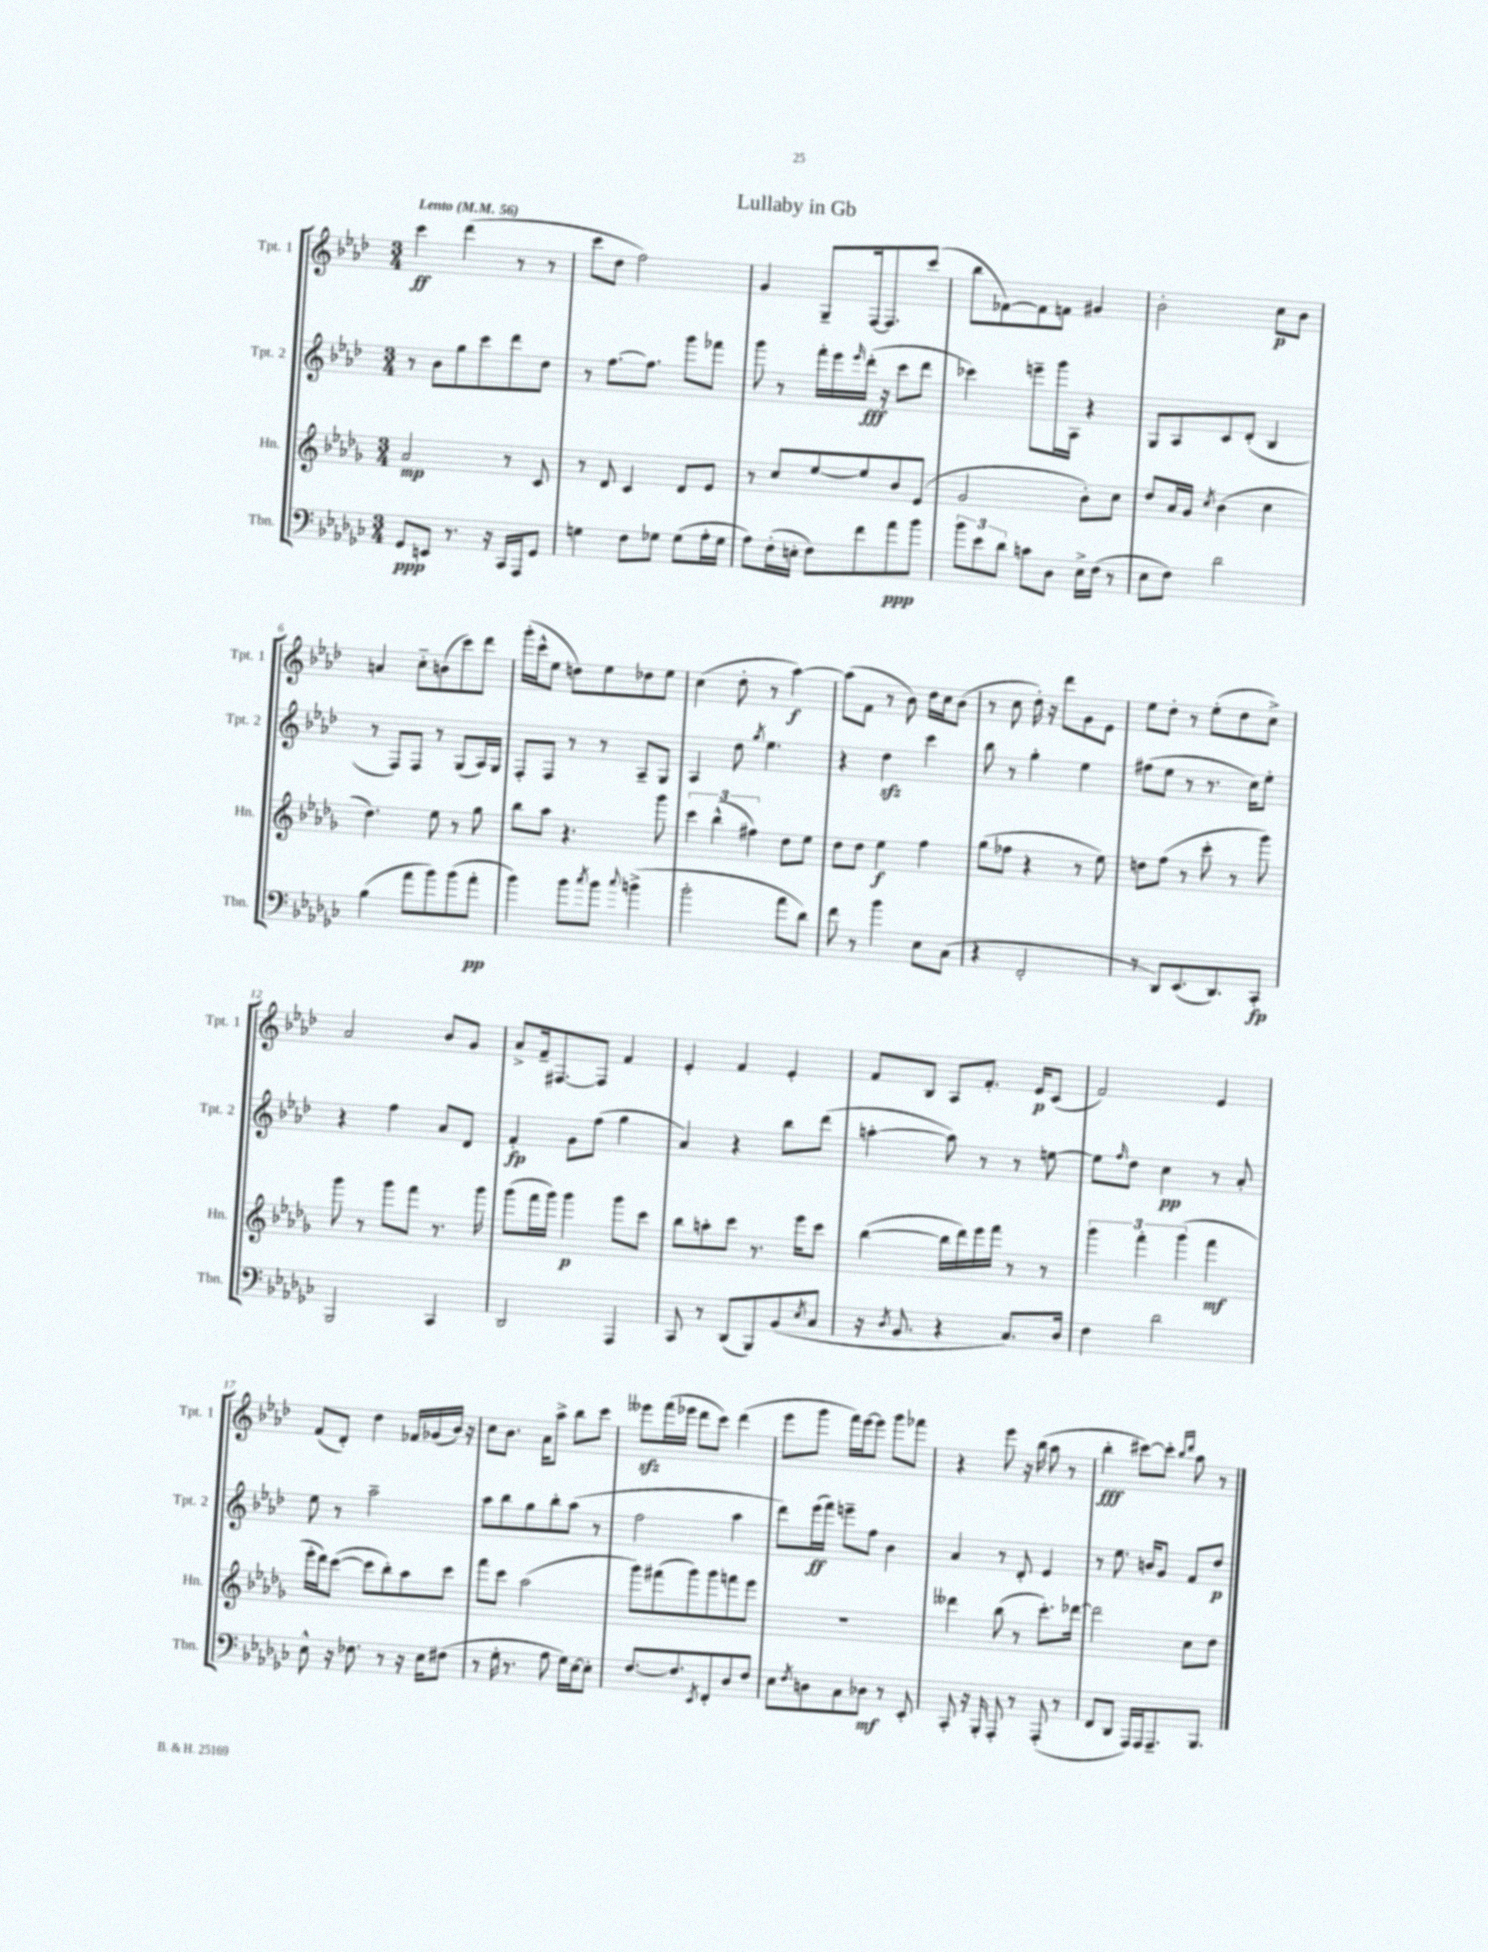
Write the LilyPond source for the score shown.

\header { title = "Lullaby in Gb" }
<<
\new StaffGroup <<
\new Staff = "s0" \with { instrumentName = "Tpt. 1" shortInstrumentName = "Tpt. 1" } {
    \clef treble \key aes \major \numericTimeSignature \time 3/4 \tempo "Lento" 4 = 56
    c'''4\ff des'''4( r8 r8 |
    c'''8 des''8 f''2) |
    g'4 g8-- f16~ f8. c'''8( |
    bes''8 fes'8~) fes'8 f'8 gis'4 |
    bes'2-. c''8\p bes'8 |
    a'4 c''8-_ b'8( c'''8) des'''8 |
    g'''16-.( c'''16-^ ees''8 d''8) ees''8 des''8 ees''8 |
    c''4( des''8-. r8 aes''4~\f) |
    aes''8( f'8 r8 bes'8) des''16 c''16 bes'8( |
    r8 c''8 des''16-.) r16 des'''8 g'8 ees'8 |
    ees''8 des''8-. r8 ees''8-.( des''8 c''8->) |
    aes'2 bes'8 g'8 |
    aes'8-> f'16-- fis8.~ fis8 f'4 |
    ees'4-. f'4 ees'4-. |
    f'8 bes8 aes8 f'8.-. ees'16\p c'8( |
    f'2) ees'4 |
    f'8( des'8-.) des''4 fes'16 ges'16( bes'16) r16 |
    c''8 bes'8. aes'16 aes''8-> bes''8 c'''8 |
    eeses'''8\sfz f'''16( ees'''16 des'''8 c'''8) des'''4( |
    ees'''8 g'''8 f'''16) ees'''16~ ees'''8 g'''8 fes'''8 |
    r4 ees'''8 r16 bes''16( aes''8 r8 |
    bes''4-.\fff cis'''8~) cis'''8-. \grace { bes''16 des'''16 } aes''8 r8 \bar "|." |
}
\new Staff = "s1" \with { instrumentName = "Tpt. 2" shortInstrumentName = "Tpt. 2" } {
    \clef treble \key aes \major \numericTimeSignature \time 3/4
    r8 bes'8 g''8 c'''8 des'''8 des''8 |
    r8 f''8.~ f''8. g'''8 fes'''8 |
    g'''8 r8 f'''16-. ees'''16 \grace { ees'''16 } des'''16-.\fff( r16 c'''8 des'''8 |
    ces'''4) e'''8-- g'''16 aes16 r4 |
    g8 aes8 c'8 des'8-.( bes4 |
    r8 f8) f8 r8 g8( aes16) g16 |
    f8-. f8 r8 r8 aes8-- g8 |
    aes4 des''8 \acciaccatura { g''8 } ees''4. |
    r4 des''4\sfz c'''4 |
    bes''8 r8 g''4-. ees''4 |
    fis''8( ees''8 r8 r8. c''16) ees''8-. |
    r4 f''4 aes'8 des'8 |
    f'4-.\fp g'8 f''8( g''4 |
    aes'4) r4 bes''8 des'''8( |
    a''4~-. a''8) r8 r8 e''8~ |
    e''8 \grace { f''16 } des''8 c''4\pp r8 aes'8-. |
    ees''8 r8 aes''2-- |
    aes''8 bes''8 g''8 bes''8-. aes''8( r8 |
    f''2 aes''4 |
    des'''8) ees'''16\ff( f'''16) e'''8-- f''8 bes'4 |
    aes'4 r8 des'8-. ees'4 |
    r8 ees''8. b'16 g'8 f'8 des''8\p \bar "|." |
}
\new Staff = "s2" \with { instrumentName = "Hn." shortInstrumentName = "Hn." } {
    \clef treble \key des \major \numericTimeSignature \time 3/4
    aes'2\mp r8 c'8 |
    r8 des'8 c'4 des'8 ees'8 |
    r8 c''8 ees''8~ ees''8 bes'8 ees'8( |
    ges'2 bes'8-.) c''8 |
    des''8 aes'16 ges'16 \acciaccatura { c''8 } bes'4( c''4 |
    des''4.) ees''8 r8 ges''8 |
    bes''8 aes''8 r4. ges'''8 |
    \tuplet 3/2 { c'''4 bes''4-^( fis''4) } des''8 ees''8 |
    des''8 des''8 ees''4\f f''4 |
    ges''8( fes''8 r4 r8 ees''8) |
    d''8 f''8( r8 c'''8-. r8 ges'''8) |
    ges'''8 r8 ges'''8 f'''8 r8. ges'''16 |
    ges'''8( f'''16 ges'''16) ges'''4\p ges'''8 c'''8 |
    bes''8 a''8-. c'''8 r8. ees'''16 c'''8 |
    bes''4~( bes''16 des'''16) ees'''16 f'''16 r8 r8 |
    \tuplet 3/2 { ges'''4 f'''4-. ges'''4( } f'''4\mf |
    ees'''16-. des'''16) c'''8~( c'''8 bes''8-.) aes''8 c'''8 |
    f'''8 c'''8 aes''2( |
    ges'''8) fis'''8( ges'''8) ges'''8 f'''8 ees'''8 |
    R2. |
    deses'''4 bes''8( r8 c'''8.-.) des'''16~ |
    des'''2 c''8 des''8 \bar "|." |
}
\new Staff = "s3" \with { instrumentName = "Tbn." shortInstrumentName = "Tbn." } {
    \clef bass \key ges \major \numericTimeSignature \time 3/4
    ges,8\ppp e,8 r8. r16 ces,16 aes,,16 ges,8 |
    g4 f8 ges8 ges8( aes16-. ges16 |
    aes8) f16-.( e16-. f8) f'8 aes'8\ppp bes'8 |
    \tuplet 3/2 { bes'8 ees'8 des'8 } c'8 des8 ees16-> f16( r8 |
    ees8 f8) des'2 |
    bes4( aes'8 bes'8) bes'8( aes'8-.\pp |
    bes'4) bes'8 \acciaccatura { ces''8 } bes'8 \appoggiatura { ces''8 } b'4->( |
    bes'2-. aes'8 des'8) |
    f'8 r8 bes'4 ees8 ces8( |
    r4 f,2-. |
    r8 des,8) ees,8.( des,8.) ces,8-.\fp |
    bes,,2 ces,4 |
    des,2 aes,,4 |
    ces,8 r8 des,8( bes,,8) bes,8( \acciaccatura { ees8 } ces8 |
    r16 \acciaccatura { des8 } bes,8. r4 ces8.) des16 |
    f4 des'2 |
    ees8-^ r16 fes8. r8 r16 ees16 fis8( |
    r8 ges16-. r8. aes8 ges16) ees16~ ees8-. |
    f8.~ f8. \acciaccatura { ees,8 } f,8-. des8 f8 |
    ees8 \acciaccatura { f8 } d8 ces8 des8\mf r8 ees,8-. |
    ces,8-. r16 bes,,16-. aes,,8-. r8 aes,,8-.( r8 |
    f,8 des,8 aes,,16) aes,,16 aes,,8.-- bes,,8. \bar "|." |
}
>>
>>
